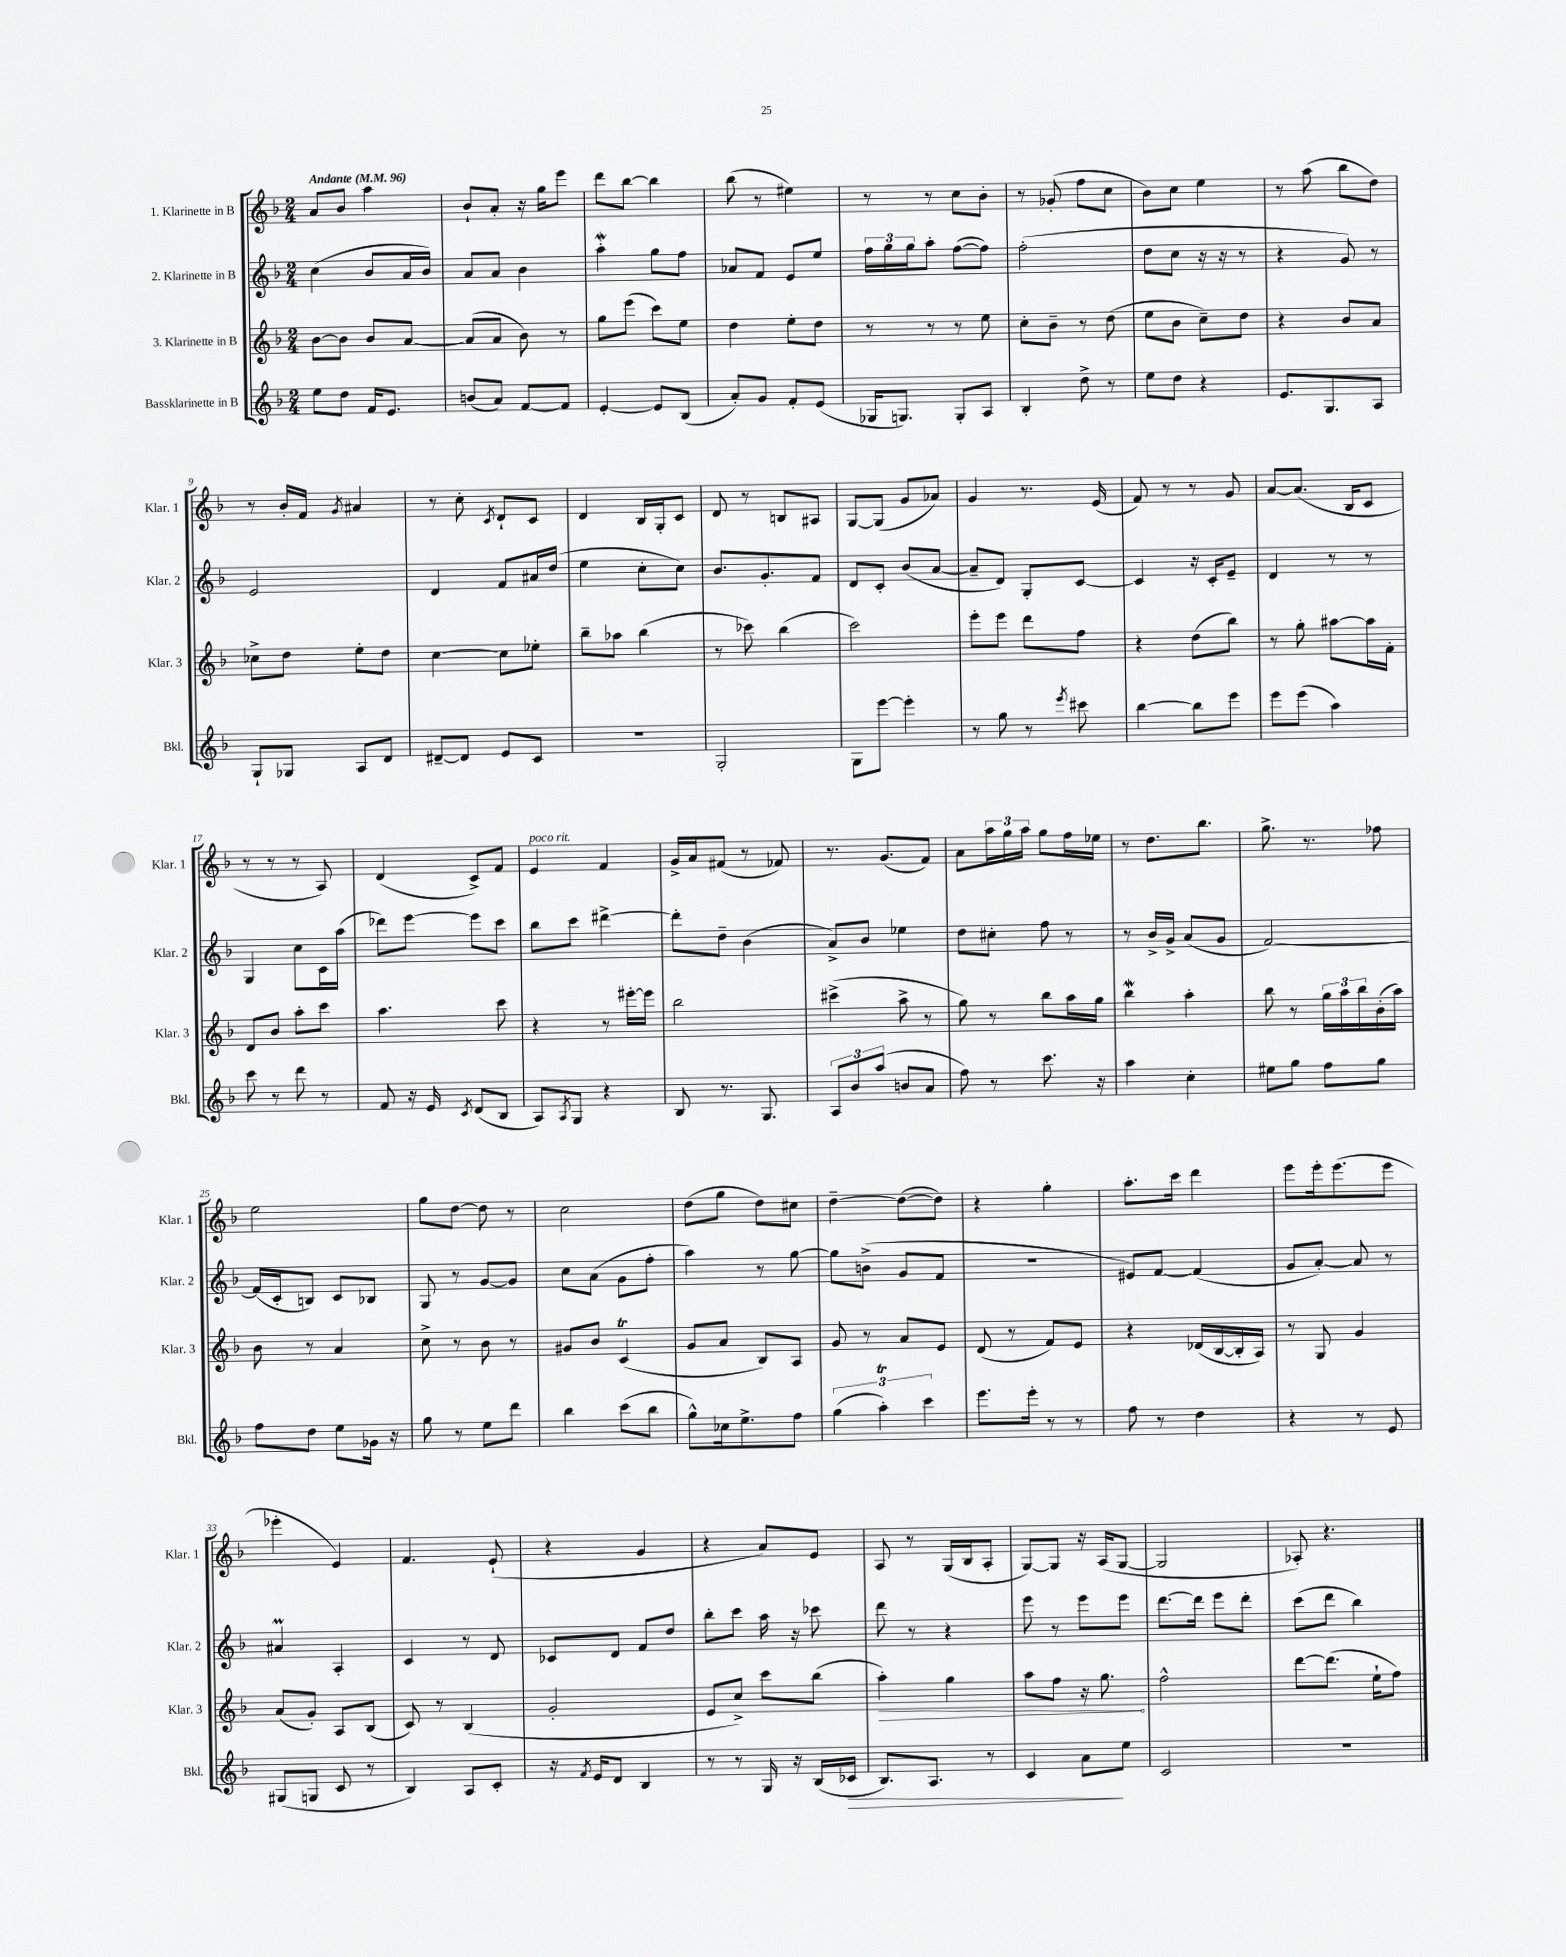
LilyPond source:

<<
\new StaffGroup <<
\new Staff = "s0" \with { instrumentName = "1. Klarinette in B" shortInstrumentName = "Klar. 1" } {
    \clef treble \key f \major \numericTimeSignature \time 2/4 \tempo "Andante" 4 = 96
    a'8 bes'8 a''4 |
    bes'8-! a'8-. r16 g''16 e'''8 |
    d'''8 bes''8~ bes''4 |
    bes''8( r8 eis''4) |
    r8 r8 c''8 bes'8-. |
    r8 ges'8-.( f''8 c''8 |
    bes'8) c''8 e''4 |
    r8 a''8( bes''8 d''8) |
    r8 bes'16-. f'16 \acciaccatura { g'8 } ais'4 |
    r8 c''8-. \acciaccatura { c'8 } d'8-! c'8 |
    d'4 bes16 g16-. c'8 |
    d'8 r8 b8 ais8 |
    g8~ g8( g'8 aes'8) |
    g'4 r8. e'16( |
    f'8) r8 r8 g'8 |
    a'8~ a'8.( bes16 c'8 |
    r8 r8 r8 a8) |
    d'4( c'8->) f'8 |
    e'4^\markup { \italic "poco rit." } f'4 |
    g'16-> a'16 fis'8( r8 fes'8) |
    r8. g'8.( f'8) |
    a'8 \tuplet 3/2 { a''16 g''16 a''16 } g''8 f''16 ees''16 |
    r8 d''8. bes''8. |
    g''8.-> r8. fes''8 |
    e''2 |
    g''8 d''8~ d''8 r8 |
    c''2 |
    d''8( g''8 d''8) cis''8 |
    d''4~-- d''8~( d''8) |
    r4 g''4-. |
    a''8.-. c'''16 d'''4 |
    e'''8 e'''16-. e'''8.( e'''8 |
    ees'''4-. e'4) |
    f'4. e'8-!( |
    r4 g'4 |
    r4 a'8) e'8 |
    a8 r8 g16( bes16 a8-. |
    g8~) g8 r16 a16( g8~ |
    g2 |
    aes8-.) r4. \bar "|." |
}
\new Staff = "s1" \with { instrumentName = "2. Klarinette in B" shortInstrumentName = "Klar. 2" } {
    \clef treble \key f \major \numericTimeSignature \time 2/4
    c''4( bes'8 a'16 bes'16) |
    a'8 a'8 bes'4 |
    a''4-.\mordent g''8 f''8 |
    aes'8 f'8 e'8 e''8 |
    \tuplet 3/2 { f''16 g''16 g''16 } a''8-. f''8~( f''8) |
    f''2-.( |
    d''8 c''8 r16 r16 r8 |
    r4 g'8) r8 |
    e'2 |
    d'4 f'8 ais'16 d''16( |
    e''4 c''8-. c''8) |
    bes'8. g'8.-. f'8 |
    d'8 c'8-. bes'8( a'8~ |
    a'8-- d'8) g8-. c'8~ |
    c'4 r16 c'16-. e'8-- |
    d'4 r8 r8 |
    g4 c''8 c'16 a''16( |
    des'''8) e'''8~ e'''8 c'''8 |
    bes''8 c'''8 dis'''4~-> |
    dis'''8-. d''8-- bes'4( |
    a'8->) bes'8 ees''4 |
    d''8 cis''8-. f''8 r8 |
    r8 bes'16-> g'16-> a'8( g'8 |
    f'2~) |
    f'16( c'16-. b8) c'8 bes8 |
    g8 r8 g'8~ g'8 |
    c''8 a'8( g'8 f''8-. |
    a''4) r8 g''8~ |
    g''8 b'8->( g'8 f'8 |
    R2 |
    eis'8) f'8~ f'4( |
    g'8 a'8~-.) a'8 r8 |
    ais'4\prall a4-. |
    c'4 r8 d'8 |
    ces'8 d'8 f'8 d''8 |
    bes''8-. c'''8 a''16 r16 ces'''8 |
    d'''8 r8 r4 |
    e'''8 r8 e'''8 e'''8 |
    d'''8.~ d'''16 e'''8 d'''8-. |
    c'''8( d'''8 bes''4) \bar "|." |
}
\new Staff = "s2" \with { instrumentName = "3. Klarinette in B" shortInstrumentName = "Klar. 3" } {
    \clef treble \key f \major \numericTimeSignature \time 2/4
    bes'8~ bes'8 bes'8 a'8~ |
    a'8( a'8 bes'8) r8 |
    g''8 e'''8( c'''8) e''8 |
    d''4 e''8-. d''8 |
    r8 r8 r8 e''8 |
    c''8-. bes'8-- r8 d''8( |
    e''8 bes'8 c''8--) d''8 |
    r4 bes'8 a'8 |
    ces''8-> d''8 e''8-. d''8 |
    c''4~ c''8 ees''8-. |
    bes''8-- aes''8 bes''4( |
    r8 ces'''8) bes''4( |
    c'''2) |
    e'''8-. e'''8 d'''8 f''8 |
    r4 d''8( bes''8) |
    r8 g''8-. ais''8~ ais''16 f'16-. |
    d'8 bes'8 a''8-. c'''8 |
    a''4. c'''8 |
    r4 r8 eis'''16~-. eis'''16 |
    bes''2 |
    cis'''4->( a''8-> r8 |
    g''8) r8 bes''8 a''16 g''16 |
    bes''4\mordent a''4-. |
    bes''8 r8 \tuplet 3/2 { g''16 a''16 bes''16 } bes'16-.( a''16) |
    bes'8 r8 a'4 |
    c''8-> r8 bes'8 r8 |
    gis'8 bes'8 c'4\trill( |
    g'8 a'8 bes8) a8 |
    g'8 r8 a'8 e'8 |
    d'8( r8 f'8) e'8 |
    r4 des'16( bes16~ bes16-. a16) |
    r8 g8 g'4 |
    a'8( g'8-.) a8 bes8( |
    c'8) r8 bes4( |
    g'2-. |
    e'8 c''8->) c'''8 bes''8( |
    \once \override Hairpin.circled-tip = ##t a''4-.\>) g''4 |
    a''8 f''8 r16 g''8.\! |
    f''2-^ |
    d'''8~ d'''8.( e''16-! f''8) \bar "|." |
}
\new Staff = "s3" \with { instrumentName = "Bassklarinette in B" shortInstrumentName = "Bkl." } {
    \clef treble \key f \major \numericTimeSignature \time 2/4
    e''8 d''8 f'16 e'8. |
    b'8( a'8) f'8~ f'8 |
    e'4~-. e'8 bes8( |
    a'8-.) g'8 f'8-. e'8( |
    ges16 g8.) g8-. a8 |
    bes4-. d''8-> r8 |
    e''8 d''8 r4 |
    e'8. g8. a8 |
    g8-! ges8 a8 d'8 |
    dis'8~-- dis'8 e'8 c'8 |
    R2 |
    g2-. |
    g8 e'''8~ e'''4-. |
    r8 g''8 r8 \acciaccatura { e'''8 } cis'''8 |
    bes''4~ bes''8 e'''8 |
    e'''8 e'''8( a''4) |
    c'''8 r8 d'''8 r8 |
    f'8 r16 e'16 \acciaccatura { c'8 } d'8( bes8 |
    a8) \acciaccatura { a8 } g8 r4 |
    bes8 r8. g8. |
    \tuplet 3/2 { a8 bes'8 a''8( } b'8 a'8 |
    f''8) r8 c'''8. r16 |
    a''4 c''4-. |
    eis''8 g''8 f''8 g''8 |
    f''8 d''8 e''8 ges'16 r16 |
    g''8 r8 e''8 d'''8 |
    bes''4 c'''8( bes''8 |
    g''8-^) ces''16 e''8.-> f''8 |
    \tuplet 3/2 { g''4( a''4-.\trill) c'''4 } |
    e'''8. e'''16-. r8 r8 |
    f''8 r8 d''4 |
    r4 r8 e'8 |
    gis8( g8 c'8 r8 |
    bes4) a8 c'8-. |
    r16 \acciaccatura { f'8 } e'16 d'8 bes4 |
    r8 r8 g16 r16 bes16( ces'16\> |
    bes8.) a8. r8 |
    c'4 a'8\! e''8 |
    c'2 |
    r2 \bar "|." |
}
>>
>>
